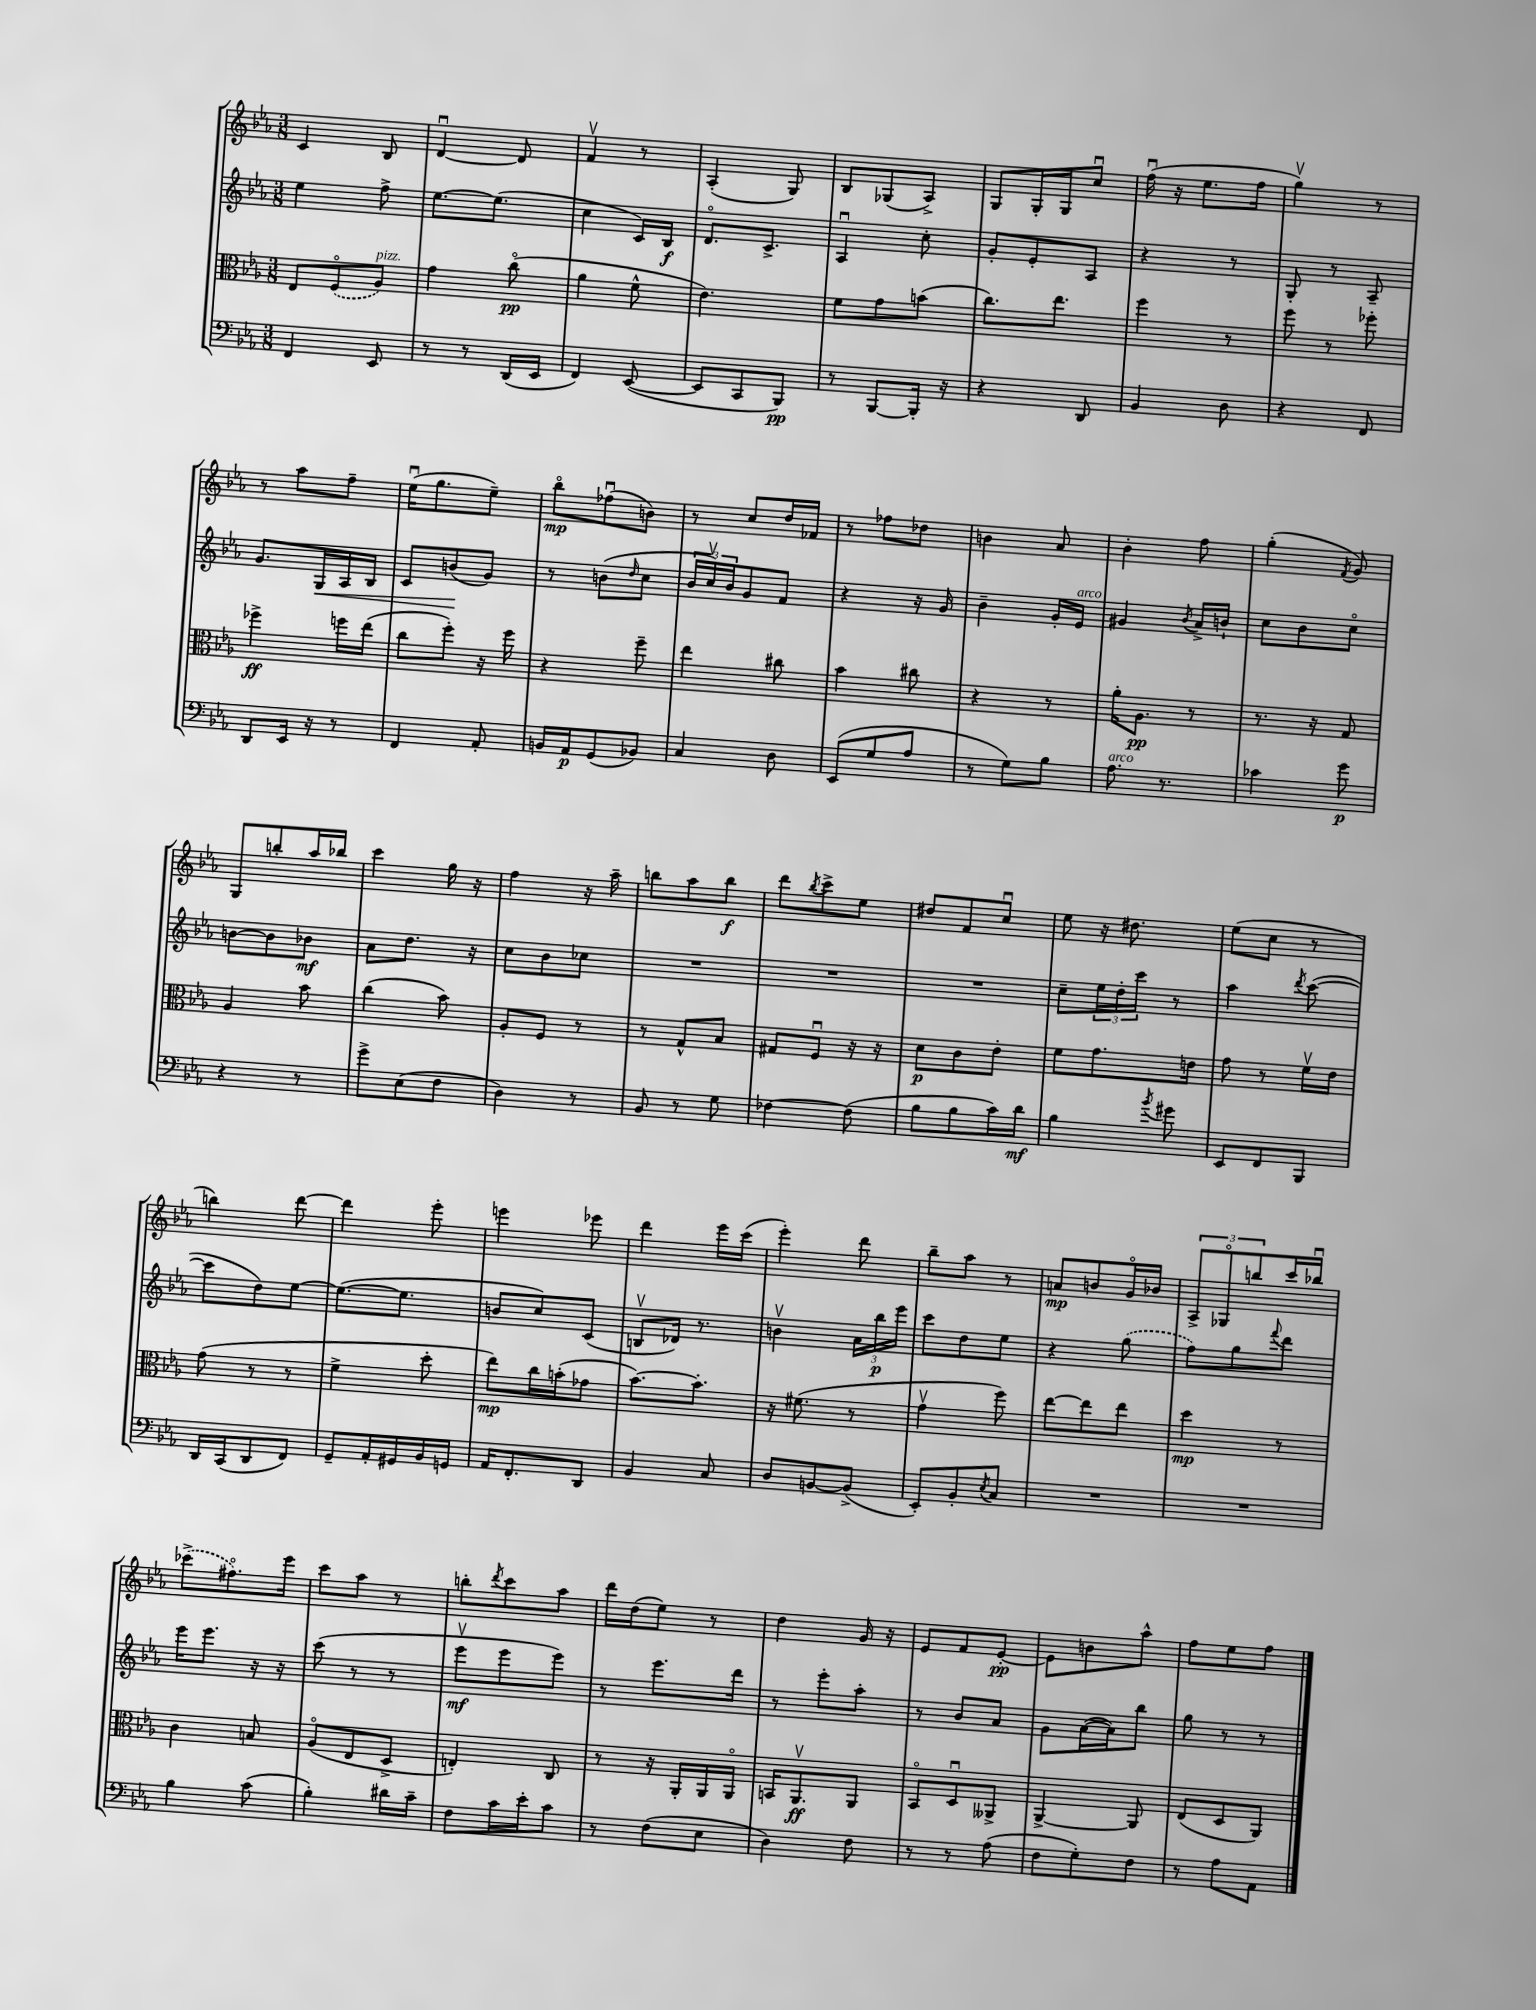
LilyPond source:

<<
\new StaffGroup <<
\new Staff = "s0" {
    \clef treble \key ees \major \numericTimeSignature \time 3/8
    c'4 bes8 |
    d'4~\downbow d'8 |
    f'4\upbow r8 |
    aes4-.( g8) |
    bes8 ges8( aes8->) |
    g8 g16-. g16 c''8\downbow |
    f''16\downbow( r16 ees''8. f''16 |
    g''4\upbow) r8 |
    r8 aes''8 f''8-- |
    ees''16\downbow( g''8. ees''8--) |
    bes''8\flageolet\mp fes''8\downbow( b'8) |
    r8 c''8 d''16 fes'16 |
    r8 fes''8 des''8 |
    b'4 aes'8 |
    bes'4-. f''8 |
    g''4-.( \acciaccatura { f'8 } g'8) |
    g8 b''8-. aes''16 bes''16 |
    c'''4 g''16 r16 |
    f''4 r16 aes''16-- |
    b''8 aes''8 b''8\f |
    d'''8 \acciaccatura { bes''8 } c'''8-> ees''8 |
    dis''8 f'8 c''8\downbow |
    ees''8 r16 dis''8. |
    ees''8( c''8 r8 |
    b''4) d'''8~ |
    d'''4 ees'''8-. |
    e'''4 ees'''8 |
    d'''4 ees'''16 c'''16( |
    ees'''4-.) d'''8 |
    bes''8-- aes''8 r8 |
    a'8\mp b'8 g'16\flageolet bes'16 |
    \tuplet 3/2 { aes8-> ges8\flageolet b''8 } c'''16 bes''16\downbow |
    \once \slurDashed ces'''8->( fis''8.\flageolet) ees'''16 |
    c'''8 aes''8 r8 |
    b''8-. \acciaccatura { d'''8 } c'''8 aes''8 |
    d'''16 d''16( ees''8) r8 |
    d''4 g'16 r16 |
    ees'8 f'8 ees'8~-.\pp |
    ees'8 b'8 aes''8-^ |
    f''8 ees''8 f''8 \bar "|." |
}
\new Staff = "s1" {
    \clef treble \key ees \major \numericTimeSignature \time 3/8
    ees''4 f''8-> |
    ees''8.~ ees''8.( |
    c''4 c'16) bes16\f |
    d'8.\flageolet c'8.-> |
    aes4\downbow c''8-. |
    g'8-. ees'8-. aes8 |
    r4 r8 |
    g8-. r8 aes8-- |
    g'8. g16\< aes16 bes16 |
    c'8 b'8\!( g'8) |
    r8 b'8( \grace { d''16 } c''8 |
    \tuplet 3/2 { bes'16 c''16\upbow) bes'16 } g'8 f'8 |
    r4 r16 g'16 |
    bes'4-- g'16-. ees'16^\markup { \italic "arco" } |
    gis'4 \acciaccatura { bes'8 } aes'16-> b'16-! |
    c''8 bes'8 c''8\flageolet |
    b'8~ b'8 bes'8\mf |
    aes'8 d''8. r16 |
    c''8 bes'8 ces''8 |
    R4. |
    R4. |
    R4. |
    c''8-- \tuplet 3/2 { ees''16 d''16-. c'''16 } r8 |
    aes''4 \acciaccatura { d'''8 } c'''8~( |
    c'''8 d''8) ees''8~ |
    ees''8.~( ees''8. |
    b'8 c''8) c'8( |
    b8\upbow des'16) r8. |
    b'4\upbow \tuplet 3/2 { aes'16 bes''16\p ees'''16 } |
    c'''8 d''8 ees''8 |
    r4 \once \slurDashed g''8( |
    f''8) g''8 \appoggiatura { f'''8 } d'''8 |
    ees'''16 ees'''8. r16 r16 |
    c'''8( r8 r8 |
    ees'''8\upbow\mf ees'''8 ees'''8) |
    r8 ees'''8. d'''16 |
    r8 ees'''8-. aes''8-. |
    r8 bes'8 aes'8 |
    g'8 aes'16~( aes'16) bes''8 |
    g''8 r8 r8 \bar "|." |
}
\new Staff = "s2" {
    \clef alto \key ees \major \numericTimeSignature \time 3/8
    ees8 \once \slurDashed f8\flageolet( aes8^\markup { \italic "pizz." }) |
    g'4 c''8\flageolet\pp( |
    aes'4 f'8-^ |
    ees'4.) |
    f'8 g'8 b'8( |
    c''8.) ees''8. |
    f''4 r8 |
    f''8 r8 fes''8-. |
    fes''4->\ff f''16 ees''16( |
    c''8 f''8-.) r16 f''16 |
    r4 f''8-- |
    ees''4 cis''8 |
    bes'4 cis''8 |
    r4 r8 |
    aes'16-. aes8.\pp r8 |
    r8. r16 g8 |
    aes4 bes'8 |
    c''4( bes'8) |
    aes8-. f8 r8 |
    r8 g8-^ bes8 |
    gis8 f8\downbow r16 r16 |
    d'8\p c'8 ees'8-. |
    f'8 g'8. e'16 |
    g'8 r8 f'16\upbow ees'16 |
    g'8( r8 r8 |
    f'4-> d''8-. |
    ees''8\mp) c''16 b'16-.( ges'8 |
    bes'8.~) bes'8.-. |
    r16 fis'8.( r8 |
    g'4\upbow f''8) |
    ees''8~ ees''8 ees''8 |
    d''4\mp r8 |
    c'4 b8 |
    aes8\flageolet( ees8 d8-> |
    e4-.) c8 |
    r8 r16 aes,16-. aes,16 aes,16\flageolet |
    b,16 aes,8.\upbow\ff aes,8 |
    bes,8\flageolet d8\downbow aeses,8-> |
    aes,4~-> aes,8 |
    ees8( d8 aes,8) \bar "|." |
}
\new Staff = "s3" {
    \clef bass \key ees \major \numericTimeSignature \time 3/8
    f,4 ees,8 |
    r8 r8 d,16( ees,16 |
    f,4) ees,8~( |
    ees,8 c,8 bes,,8\pp) |
    r8 bes,,8~ bes,,16-. r16 |
    r4 d,8 |
    bes,4 d8 |
    r4 f,8 |
    d,8 ees,16 r16 r8 |
    f,4 aes,8-. |
    b,16 aes,16\p g,8( bes,8) |
    c4 d8 |
    ees,8( g8 aes8 |
    r8 g8) bes8 |
    aes8.^\markup { \italic "arco" } r8. |
    ces'4 g'8\p |
    r4 r8 |
    g'8-> ees8( f8 |
    d4) r8 |
    bes,8 r8 g8 |
    fes4~ fes8( |
    bes8 bes8 c'16) d'16\mf |
    bes4 \acciaccatura { bes'8 } gis'8 |
    ees,8 f,8 bes,,8 |
    d,16 c,16( d,8 f,8) |
    g,8-- aes,16-. gis,16 bes,16 g,16 |
    aes,16 f,8.-. d,8 |
    bes,4 c8 |
    d8 b,8~ b,8->( |
    ees,8-.) bes,8-. \acciaccatura { ees8 } c8 |
    R4. |
    R4. |
    bes4 c'8( |
    bes4-.) dis'16 c'16-- |
    f8 c'16 ees'16-. c'8 |
    r8 f8( ees8 |
    d4) f8 |
    r8 r8 aes8( |
    f8 g8-.) f8 |
    r8 aes8 aes,8 \bar "|." |
}
>>
>>
\layout { \context { \Score \remove "Bar_number_engraver" } }
